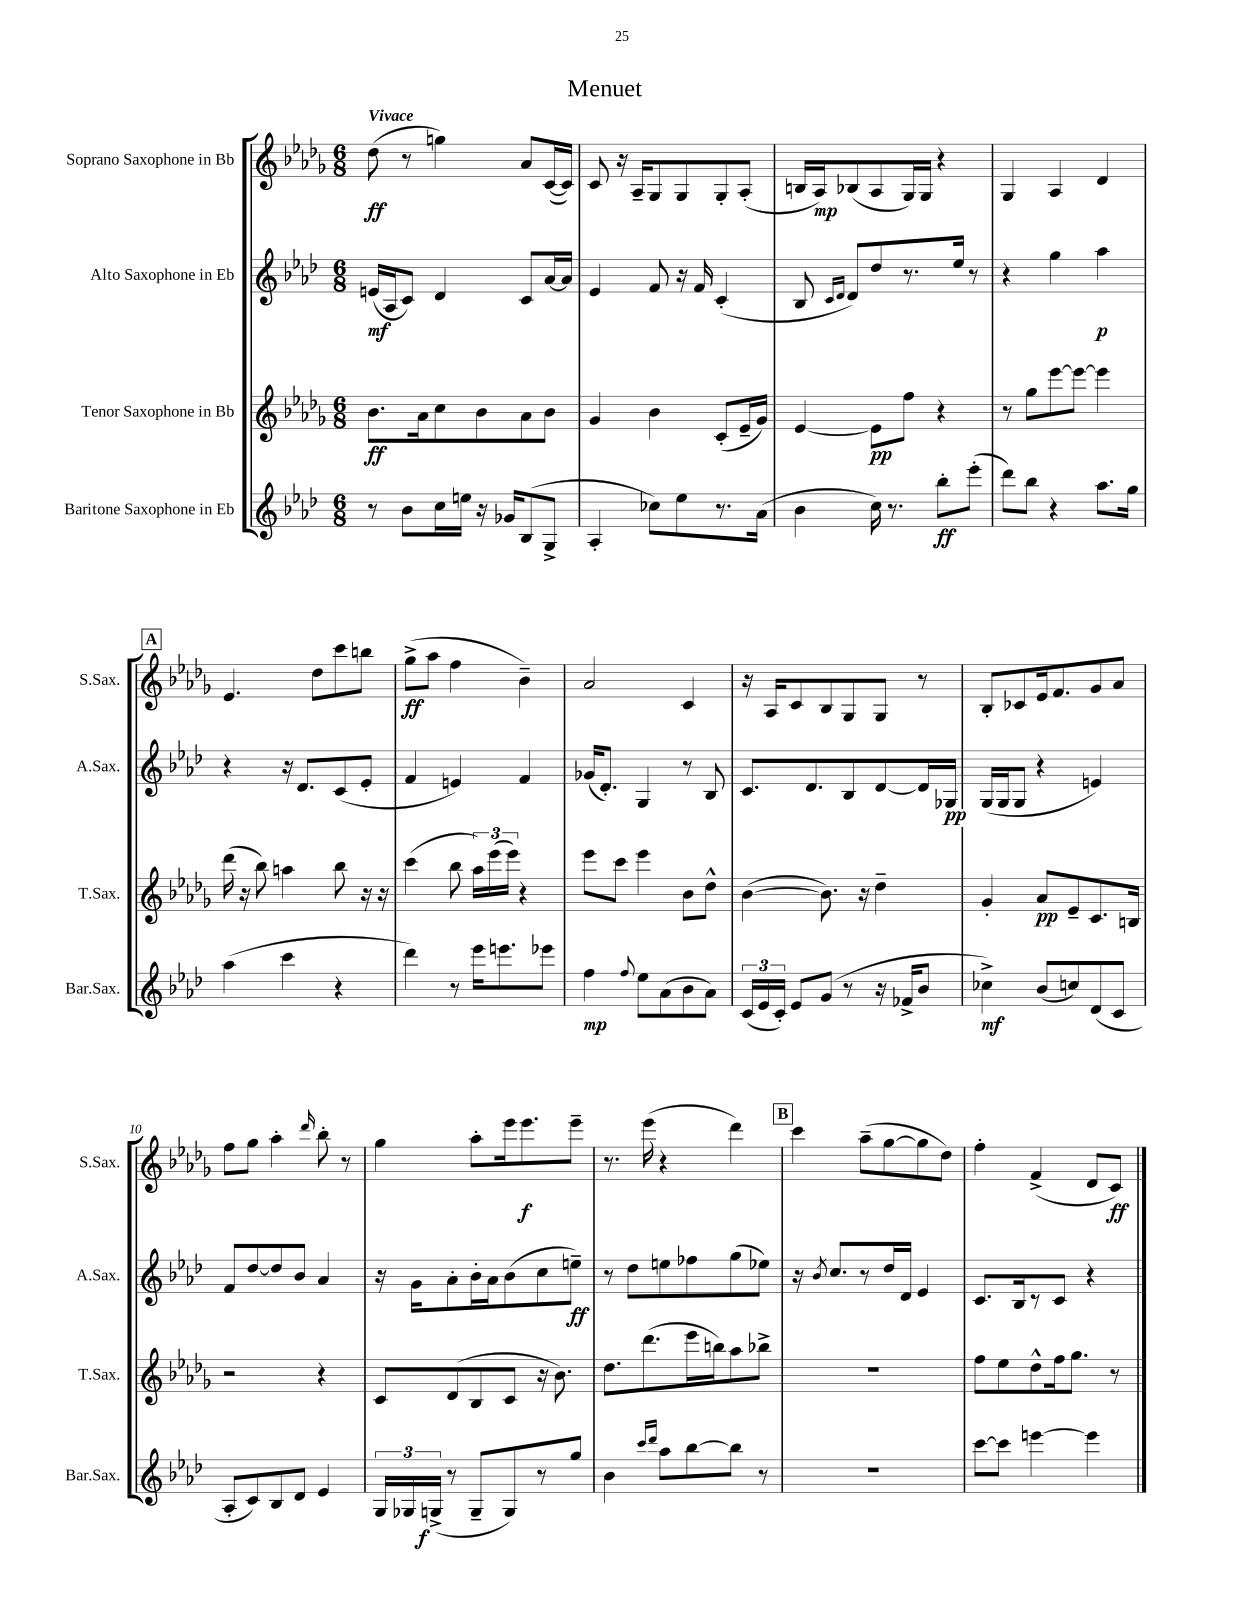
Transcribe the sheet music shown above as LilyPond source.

\header { title = "Menuet" }
<<
\new StaffGroup <<
\new Staff = "s0" \with { instrumentName = "Soprano Saxophone in Bb" shortInstrumentName = "S.Sax." } {
    \clef treble \key des \major \numericTimeSignature \time 6/8 \tempo "Vivace"
    \autoBeamOff des''8\ff( r8 g''4) aes'8[ c'16~( c'16]) |
    c'8 r16 aes16[-- ges8 ges8 ges8-. aes8]-.( |
    b16[ aes16\mp) bes8( aes8 ges16) ges16] r4 |
    ges4 aes4 des'4 |
    \mark \markup { \box "A" } ees'4. des''8[ c'''8 b''8] |
    ges''8[->\ff( aes''8] f''4 bes'4--) |
    aes'2 c'4 |
    r16 aes16[ c'8 bes8 ges8 ges8] r8 |
    bes8[-. ces'8 ees'16 f'8. ges'8 aes'8] |
    f''8[ ges''8] aes''4-. \grace { des'''16 } bes''8-. r8 |
    ges''4 aes''8[-. ees'''16 ees'''8.\f ees'''8]-- |
    r8. ees'''16( r4 des'''4) |
    \mark \markup { \box "B" } c'''4 aes''8[--( ges''8~ ges''8 des''8]) |
    f''4-. f'4->( des'8[ c'8]\ff) \bar "|." |
}
\new Staff = "s1" \with { instrumentName = "Alto Saxophone in Eb" shortInstrumentName = "A.Sax." } {
    \clef treble \key aes \major \numericTimeSignature \time 6/8
    \autoBeamOff e'16[\mf( aes16 c'8]) des'4 c'8[ aes'16~ aes'16] |
    ees'4 f'8 r16 f'16 c'4-.( |
    bes8 \grace { c'16[ des'16] } des'8[) des''8 r8. ees''16] r8 |
    r4 g''4 aes''4\p |
    \mark \markup { \box "A" } r4 r16 des'8.[ c'8( ees'8]-. |
    f'4 e'4) f'4 |
    ges'16[( des'8.]-.) g4 r8 bes8 |
    c'8.[ des'8. bes8 des'8~ des'16 ges16]\pp |
    g16[( g16 g8] r4 e'4) |
    f'8[ des''8~ des''8 bes'8] aes'4 |
    r16 g'16[ aes'8-. bes'16-. aes'16 bes'8( c''8 e''8]--\ff) |
    r8 des''8[ e''8 fes''8 g''8( ees''8]) |
    \mark \markup { \box "B" } r16 \acciaccatura { bes'8 } c''8.[ r8 des''16 des'16] ees'4 |
    c'8.[ bes16 r8 c'8] r4 \bar "|." |
}
\new Staff = "s2" \with { instrumentName = "Tenor Saxophone in Bb" shortInstrumentName = "T.Sax." } {
    \clef treble \key des \major \numericTimeSignature \time 6/8
    \autoBeamOff bes'8.[\ff aes'16 c''8 bes'8 aes'8 bes'8] |
    ges'4 bes'4 c'8[-.( ees'16-- ges'16]) |
    ees'4~ ees'8[\pp f''8] r4 |
    r8 ges''8[ ees'''8~ ees'''8]~ ees'''4 |
    \mark \markup { \box "A" } des'''16( r16 bes''8) a''4 bes''8 r16 r16 |
    c'''4( bes''8 \tuplet 3/2 { aes''16[) ees'''16( ees'''16]) } r4 |
    ees'''8[ c'''8] ees'''4 bes'8[ des''8]-^ |
    bes'4~( bes'8.) r16 des''4-- |
    ges'4-. aes'8[\pp ees'8-- c'8. b16] |
    r2 r4 |
    c'8[ des'8( bes8 c'8] r16 bes'8.) |
    des''8.[ des'''8.( ees'''16 b''16) aes''8 bes''8]-> |
    \mark \markup { \box "B" } R2. |
    f''8[ ees''8 des''8-^ f''16 ges''8.] r8 \bar "|." |
}
\new Staff = "s3" \with { instrumentName = "Baritone Saxophone in Eb" shortInstrumentName = "Bar.Sax." } {
    \clef treble \key aes \major \numericTimeSignature \time 6/8
    \autoBeamOff r8 bes'8[ c''16 e''16] r16 ges'16[ bes8( g8]-> |
    aes4-. ces''8[) ees''8 r8. aes'16]( |
    bes'4 c''16) r8. bes''8[-.\ff ees'''8]-.( |
    des'''8[) bes''8] r4 aes''8.[ g''16] |
    \mark \markup { \box "A" } aes''4( c'''4 r4 |
    des'''4) r8 ees'''16[ e'''8. ees'''8] |
    f''4\mp \appoggiatura { f''8 } ees''8[ aes'8( bes'8 aes'8]) |
    \tuplet 3/2 { c'16[( ees'16 c'16]-.) } ees'8[ g'8]( r8 r16 fes'16[-> bes'8] |
    ces''4->\mf) bes'8[( c''8) des'8( c'8] |
    aes8[-. c'8) bes8 des'8] ees'4 |
    \tuplet 3/2 { g16[ ges16 g16]->\f( } r8 g8[-- g8) r8 g''8] |
    bes'4 \grace { c'''16[ des'''16] } aes''8[ bes''8~ bes''8] r8 |
    \mark \markup { \box "B" } R2. |
    c'''8[~ c'''8] e'''4~ e'''4 \bar "|." |
}
>>
>>
